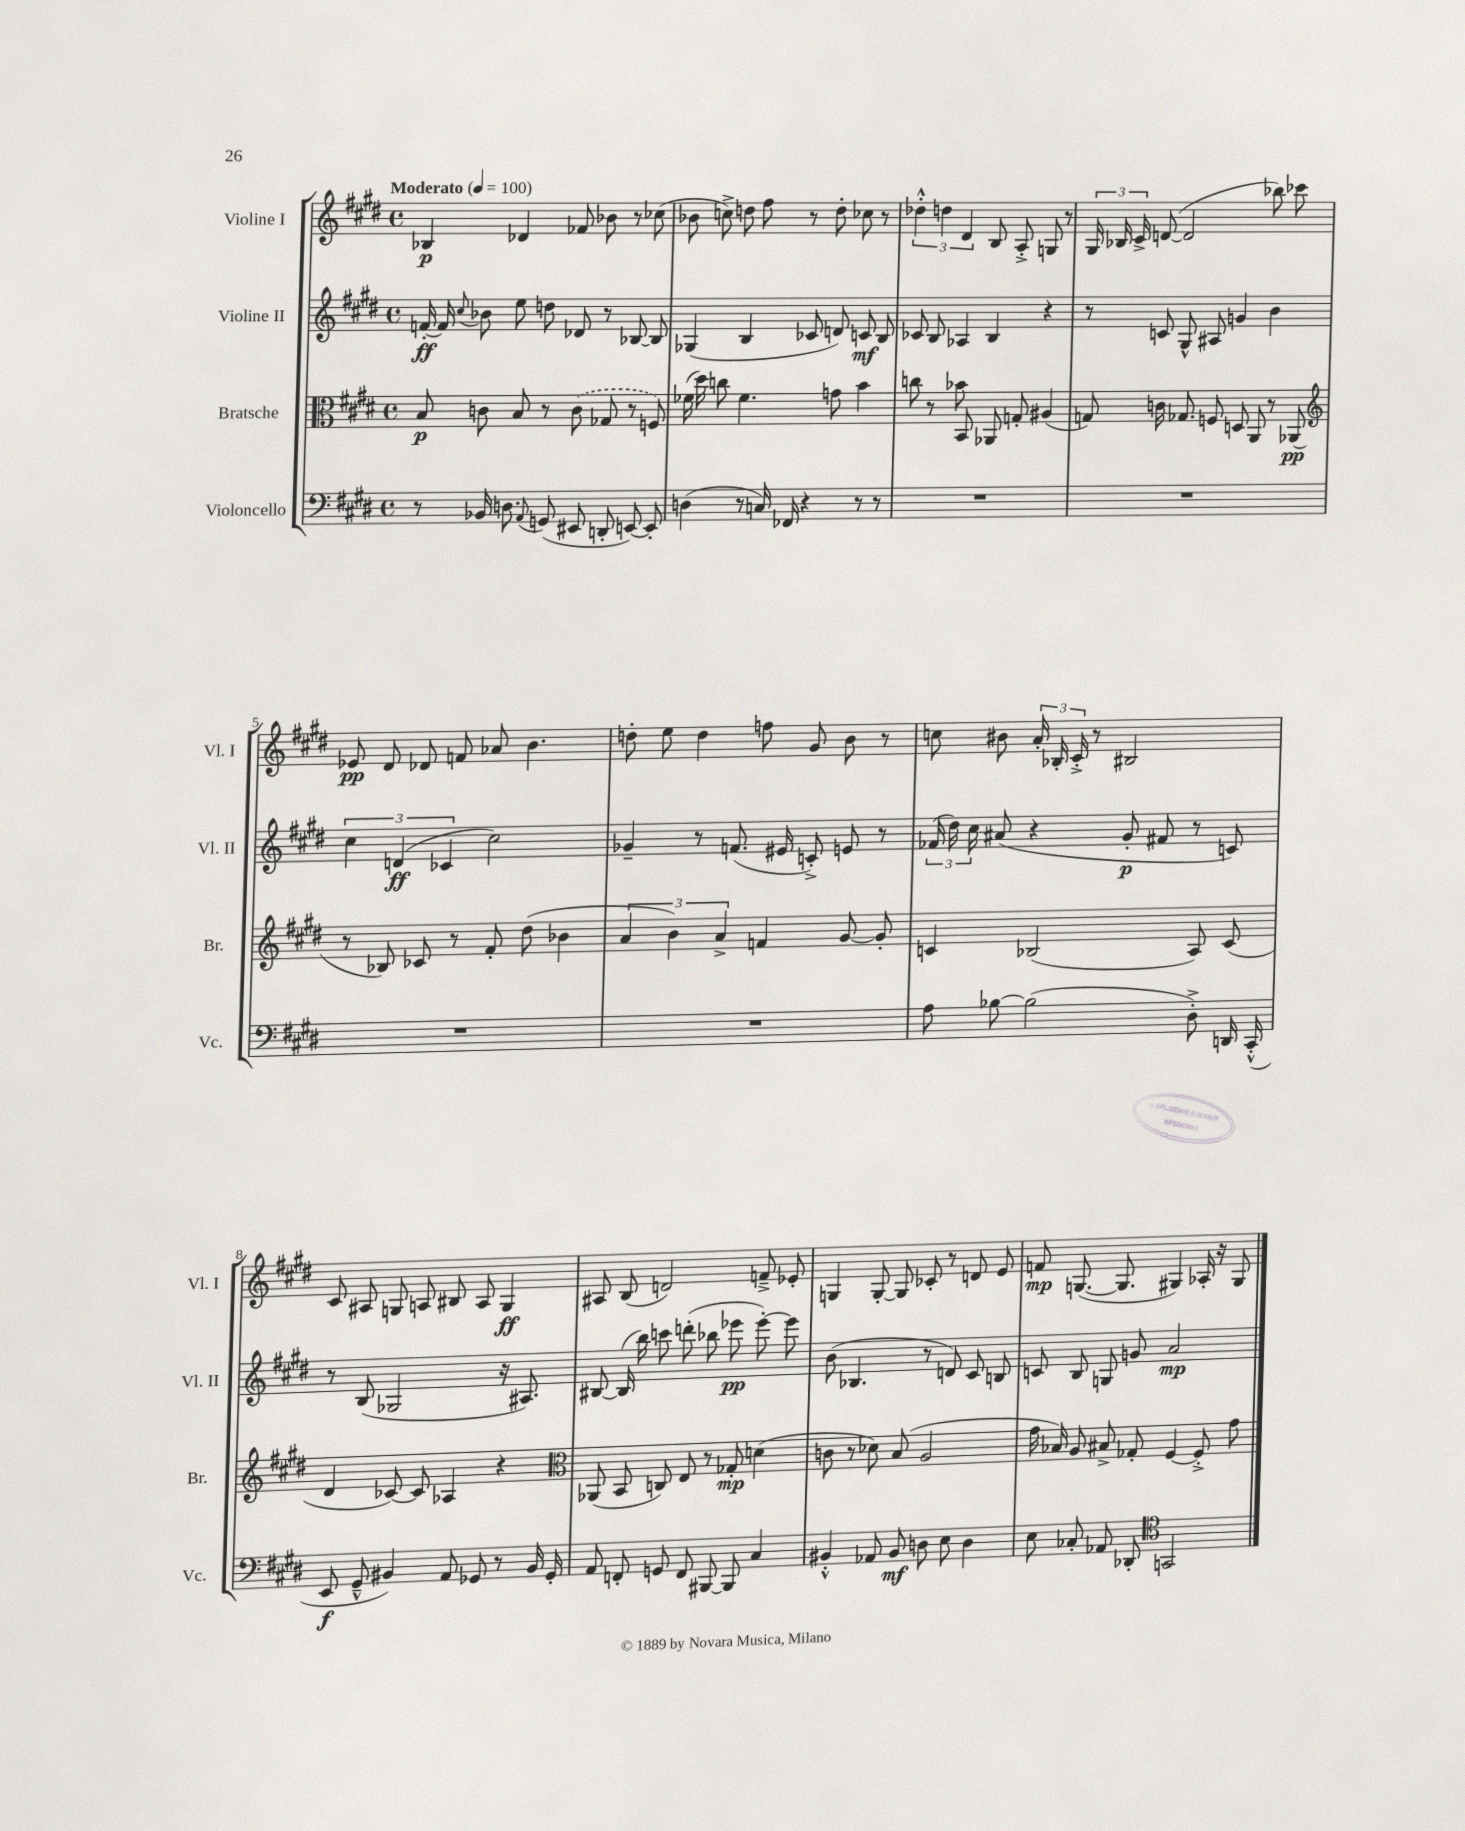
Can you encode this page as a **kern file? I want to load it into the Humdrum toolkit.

**kern	**kern	**kern	**kern
*staff4	*staff3	*staff2	*staff1
*clefF4	*clefC3	*clefG2	*clefG2
*k[f#c#g#d#]	*k[f#c#g#d#]	*k[f#c#g#d#]	*k[f#c#g#d#]
*M4/4	*M4/4	*M4/4	*M4/4
*met(c)	*met(c)	*met(c)	*met(c)
*MM100	*MM100	*MM100	*MM100
8r	8B	[16f'	4B-
.	.	16f]	.
.	.	8qqcc#	.
16BB-	8c	8b-	.
8.D	.	.	.
.	8B	8ee	4d-
8qqAA	.	.	.
(8GG	8r	8dd	.
8EE#	(8c	8d-	8f-
8DD'	8G-	8r	8b-
[8EE)	8r	[8B-	8r
8EE']	8F)	8B-]	(8cc-
=	=	=	=
(4D	(16f-	(4G-	8b-
.	16dd#)	.	.
.	8cc	.	8cc^)
8r	4.f-	4B	8dd
16C)	.	.	8ff#
16FF-	.	.	.
4r	.	8c-	8r
.	8g	8d)	8dd'
8r	4b	8c	8cc-
8r	.	8B	8r
=	=	=	=
1r	8cc	8c-	6dd-'^^
.	8r	8B	.
.	.	.	6dd
.	8b-	4A-	.
.	.	.	6d#
.	8BB	.	.
.	8AA-	4B	8B
.	8G'	.	8A'^
.	(4A#	4r	8G
.	.	.	8r
=	=	=	=
1r	8G)	8r	24G#
.	.	.	24B-
.	.	.	24c#^
.	16c	8c	([8d
.	8.G-	.	.
.	.	8G#^^	2d]
.	8F	8A#	.
.	8D	4g	.
.	8AA	.	.
.	8r	4b	8bb-)
.	(8AA-	.	8ccc-
=	=	=	=
*	*clefG2	*	*
1r	8r	6cc#	8e-
.	8B-)	.	8d#
.	.	(6d	.
.	8c-	.	8d-
.	.	6c-	.
.	8r	.	8f
.	8f#'	2cc#)	8a-
.	(8dd#	.	4.b
.	4b-	.	.
=	=	=	=
1r	6a	4g-~	8dd'
.	.	.	8ee
.	6b)	.	.
.	.	8r	4dd
.	6a^	.	.
.	.	(8.f	.
.	4f	.	8ff
.	.	16e#	.
.	.	8c'^)	8g#
.	[8g#	8e	8b
.	8g#']	8r	8r
=	=	=	=
8A	4c	(24f-	8cc
.	.	24dd#)	.
.	.	24cc#	.
[8B-	.	(8a#	8b#
(2B-]	(2B-	4r	24a'
.	.	.	24B-'
.	.	.	24c#'^
.	.	.	8r
.	.	8g#'	2B#
.	.	8f#	.
8D#'^)	8A)	8r	.
16DD	(8c	8c)	.
(16CC#'^^	.	.	.
=	=	=	=
8EE	4d#	8r	8c#
8GG#~^^	.	(8B	8A#
4BB#)	[8c-)	2G-	8G
.	8c-]	.	8A
8AA	4A-	.	8B#
8GG-	.	.	8A
8r	4r	16r	4G
.	.	8.A#)	.
16BB#	.	.	.
16GG-'	.	.	.
=	=	=	=
*	*clefC3	*	*
8AA	(8AA-	[8B#	8A#
8FF'	8BB	(16B#]	(8B
.	.	16bb)	.
8GG	8C)	8ccc	2d)
8FF	8E	(8ddd'	.
[8BBB#	8r	8bb-	.
8BBB#]	8G-'	8eee-	.
4C#	(4d	[8eee-')	8f~^
.	.	8eee-]	8e-'
=	=	=	=
4BB#'^^	8c	(8b	4G
.	8r	4.B-	.
8AA-	8d-)	.	[8G'
8BB#	(8B	.	8G]
8D	2A	8r	8c-'
8E	.	8d)	8r
4D	.	8c#	8d
.	.	8B	8e
=	=	=	=
8E	16g#	8c	8f
.	16B-)	.	.
8C-'	8A	8B	([8.G
8AA-	8B#^	8G	.
.	.	.	8.G]
8DD-'	8G-'	8g	.
*clefC4	*	*	*
2GG	[4F#	2a	4G#)
.	8F#'^]	.	16A-'
.	.	.	16r
.	8g#	.	8G#
==	==	==	==
*-	*-	*-	*-
